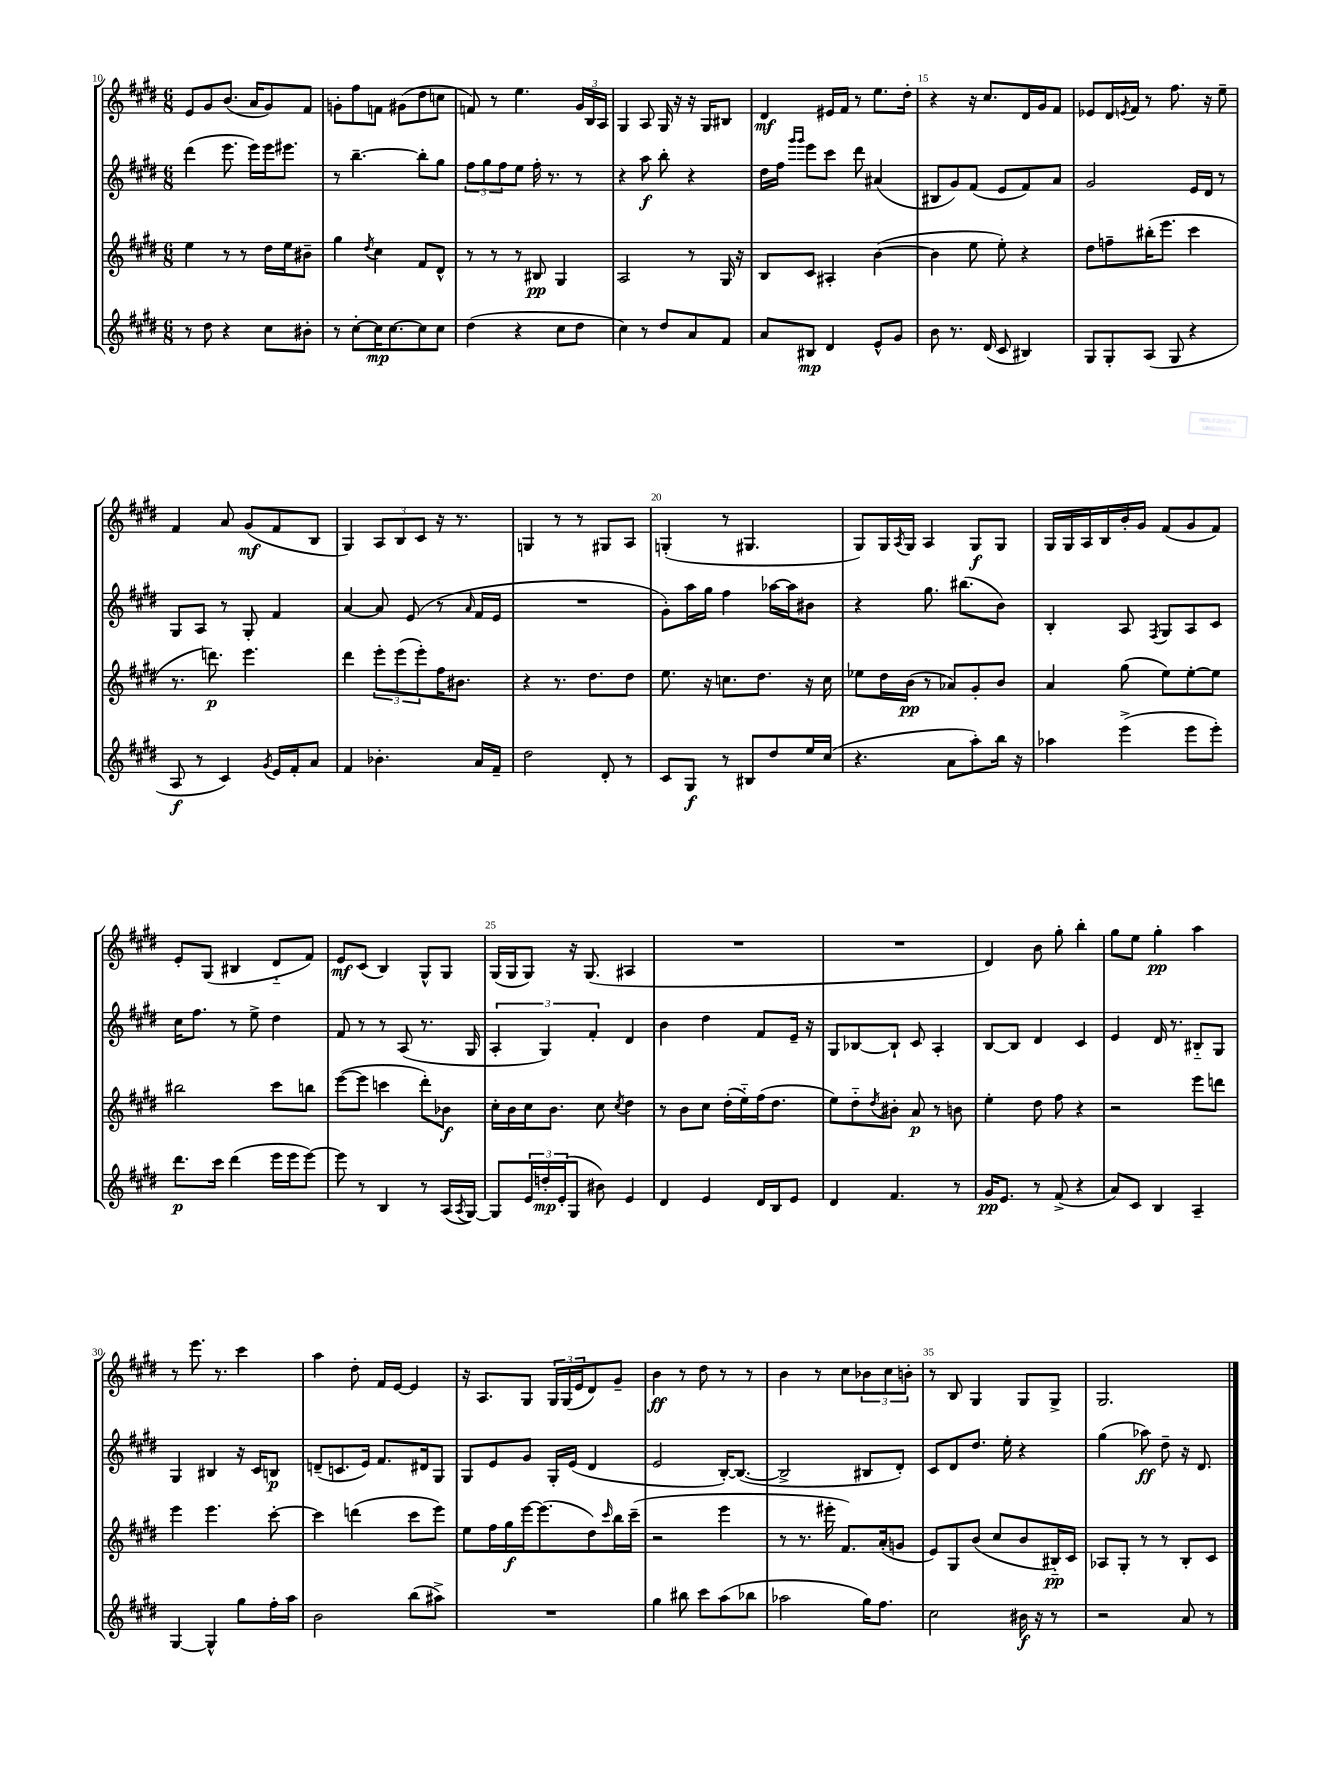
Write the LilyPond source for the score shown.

<<
\new StaffGroup <<
\new Staff = "s0" {
    \clef treble \key e \major \numericTimeSignature \time 6/8
    e'8 gis'8 b'8.( a'16 gis'8) fis'8 |
    g'8-. fis''8 f'8 gis'8( dis''8 c''8 |
    f'8) r8 e''4. \tuplet 3/2 { gis'16 b16 a16 } |
    gis4 a8 gis16 r16 r16 gis16 bis8 |
    dis'4\mf eis'16 fis'16 r8 e''8. dis''16-. |
    r4 r16 cis''8. dis'16 gis'16 fis'8 |
    ees'8 dis'16 \acciaccatura { e'8 } fis'16 r8 fis''8. r16 e''8-- |
    fis'4 a'8 gis'8\mf( fis'8 b8 |
    gis4) \tuplet 3/2 { a8 b8 cis'8 } r16 r8. |
    g4 r8 r8 gis8 a8 |
    g4-.( r8 gis4. |
    gis8) gis16 \acciaccatura { a8 } gis16 a4 gis8\f gis8 |
    gis16 gis16 a16 b16 b'16-. gis'16 fis'8( gis'8 fis'8) |
    e'8-. gis8( bis4 dis'8-_ fis'8) |
    e'8\mf cis'8( b4) gis8-^ gis8 |
    gis16( gis16 gis8) r16 gis8.( ais4 |
    R2. |
    R2. |
    dis'4) b'8 gis''8-. b''4-. |
    gis''8 e''8 gis''4-.\pp a''4 |
    r8 e'''8. r8. cis'''4 |
    a''4 dis''8-. fis'16 e'16~ e'4 |
    r16 a8. gis8 \tuplet 3/2 { gis16 gis16( e'16 } dis'8) gis'8-- |
    b'4\ff r8 dis''8 r8 r8 |
    b'4 r8 cis''8 \tuplet 3/2 { bes'8 cis''8 b'8-. } |
    r8 b8 gis4 gis8 gis8-> |
    gis2. \bar "|." |
}
\new Staff = "s1" {
    \clef treble \key e \major \numericTimeSignature \time 6/8
    dis'''4( e'''8. e'''16) e'''16 eis'''8. |
    r8 b''4.~-- b''8-. gis''8 |
    \tuplet 3/2 { fis''8 gis''8 fis''8 } e''8 fis''16-. r8. r8 |
    r4 a''8\f b''8-. r4 |
    dis''16 fis''16 \grace { gis'''16 gis'''16 } e'''8 cis'''8 dis'''8 ais'4( |
    bis8 gis'8) fis'8( e'8 fis'8) a'8 |
    gis'2 e'16 dis'16 r8 |
    gis8 a8 r8 gis8-. fis'4 |
    a'4~ a'8 e'8( r8 \grace { a'16 } fis'16 e'16 |
    R2. |
    gis'8-.) a''16 gis''16 fis''4 aes''16~ aes''16 bis'8 |
    r4 gis''8. bis''8.( b'8) |
    b4-. a8 \acciaccatura { fis8 } gis8 a8 cis'8 |
    cis''16 fis''8. r8 e''8-> dis''4 |
    fis'8 r8 r8 a8( r8. gis16 |
    \tuplet 3/2 { a4-. gis4) fis'4-. } dis'4 |
    b'4 dis''4 fis'8 e'16-- r16 |
    gis8 bes8~ bes8-! cis'8 a4-. |
    b8~ b8 dis'4 cis'4 |
    e'4 dis'16 r8. bis8-_ gis8 |
    gis4 bis4 r16 cis'16 b8\p |
    d'8--( c'8. e'16) fis'8. dis'16 gis8 |
    gis8 e'8 gis'8 gis16-. e'16( dis'4 |
    e'2 b16~-.) b8.~( |
    b2-> bis8 dis'8-.) |
    cis'8 dis'8 dis''8. e''16-. r4 |
    gis''4( aes''8\ff) dis''8-- r16 dis'8. \bar "|." |
}
\new Staff = "s2" {
    \clef treble \key e \major \numericTimeSignature \time 6/8
    e''4 r8 r8 dis''16 e''16 bis'8-- |
    gis''4 \acciaccatura { dis''8 } cis''4 fis'8 dis'8-^ |
    r8 r8 r8 bis8\pp gis4 |
    a2 r8 gis16 r16 |
    b8 cis'8 ais4-. b'4~( |
    b'4 e''8 e''8-.) r4 |
    dis''8 f''8-- bis''16-.( e'''8. cis'''4 |
    r8. d'''8.\p) e'''4. |
    dis'''4 \tuplet 3/2 { e'''8-. e'''8( e'''8-.) } fis''16 bis'8. |
    r4 r8. dis''8. dis''8 |
    e''8. r16 c''8. dis''8. r16 c''16 |
    ees''8 dis''16 b'16\pp( r8 aes'8) gis'8-. b'8 |
    a'4 gis''8( e''8) e''8~-. e''8 |
    bis''2 cis'''8 b''8 |
    e'''8~( e'''8 c'''4 dis'''8-.) bes'8\f |
    cis''16-. b'16 cis''16 b'8. cis''8 \acciaccatura { cis''8 } dis''4 |
    r8 b'8 cis''8 dis''16-.( e''16-_) fis''16( dis''8. |
    e''8) dis''8-_ \acciaccatura { dis''8 } bis'8-. a'8\p r8 b'8 |
    e''4-. dis''8 fis''8 r4 |
    r2 e'''8 d'''8 |
    e'''4 e'''4. cis'''8~-. |
    cis'''4 d'''4( cis'''8 e'''8) |
    e''8 fis''16 gis''16\f e'''16~ e'''8.( dis''8) \grace { cis'''16 } b''16 cis'''16--( |
    r2 e'''4 |
    r8 r8. eis'''16-. fis'8.) a'16-.( g'8 |
    e'8) gis8 b'8( cis''8 b'8 bis16-_\pp) cis'16 |
    aes8 gis8-. r8 r8 b8-. cis'8 \bar "|." |
}
\new Staff = "s3" {
    \clef treble \key e \major \numericTimeSignature \time 6/8
    r8 dis''8 r4 cis''8 bis'8-. |
    r8 cis''8~-. cis''16\mp cis''8.~ cis''8 cis''8 |
    dis''4( r4 cis''8 dis''8 |
    cis''4) r8 dis''8 a'8 fis'8 |
    a'8 bis8\mp dis'4 e'8-^ gis'8 |
    b'8 r8. dis'16( cis'8 bis4) |
    gis8 gis8-. a8( gis8 r4 |
    a8\f r8 cis'4) \acciaccatura { gis'8 } e'16 fis'16-. a'8 |
    fis'4 bes'4.-. a'16 fis'16-- |
    dis''2 dis'8-. r8 |
    cis'8 gis8\f r8 bis8 dis''8 e''16 cis''16( |
    r4. a'8 a''8-.) b''16 r16 |
    aes''4 e'''4->( e'''8 e'''8-.) |
    dis'''8.\p cis'''16 dis'''4( e'''16 e'''16 e'''8~) |
    e'''8 r8 b4 r8 a16( \acciaccatura { a8 } gis16~) |
    gis8 \tuplet 3/2 { e'16 d''16-.\mp e'16-.( } gis8 bis'8) e'4 |
    dis'4 e'4 dis'16 b16 e'8 |
    dis'4 fis'4. r8 |
    gis'16\pp e'8. r8 fis'8->( r4 |
    a'8) cis'8 b4 a4-- |
    gis4~ gis4-^ gis''8 fis''16-. a''16 |
    b'2 b''8( ais''8->) |
    R2. |
    gis''4 bis''8 cis'''8 a''8( bes''8 |
    aes''2 gis''16) fis''8. |
    cis''2 bis'16\f r16 r8 |
    r2 a'8 r8 \bar "|." |
}
>>
>>
\layout { \context { \Score currentBarNumber = #10 \override BarNumber.break-visibility = ##(#f #t #t) barNumberVisibility = #(every-nth-bar-number-visible 5) } }
